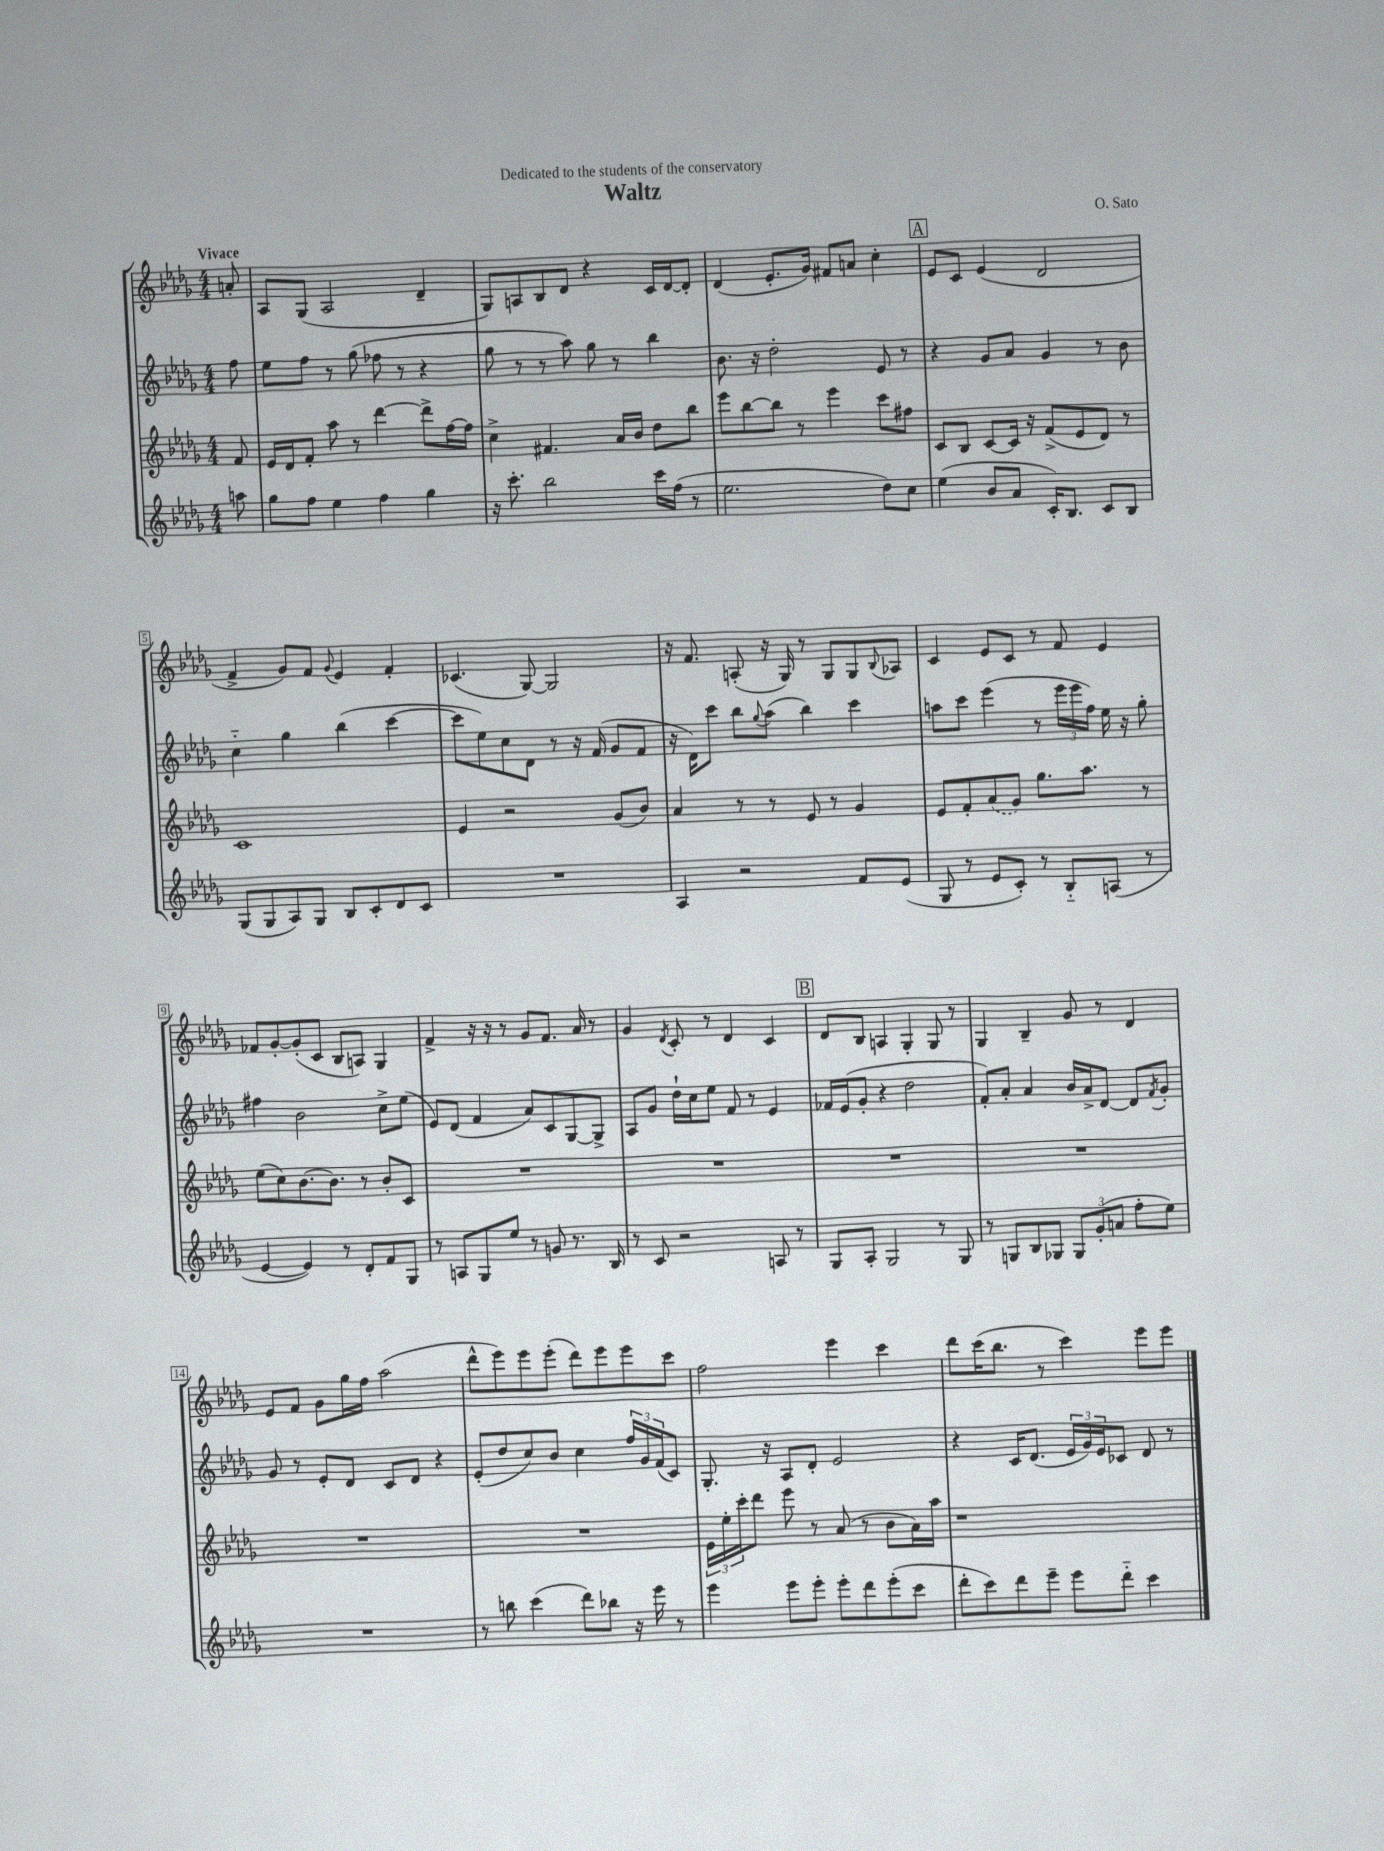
\header { title = "Waltz" composer = "O. Sato" dedication = "Dedicated to the students of the conservatory" }
<<
\new StaffGroup <<
\new Staff = "s0" {
    \clef treble \key des \major \numericTimeSignature \time 4/4 \partial 8 \tempo "Vivace"
    a'8-. |
    aes8 ges8( aes2 des'4-- |
    ges8) a8 bes8 des'8 r4 c'16 des'16~ des'8-. |
    des'4( ees'8.-. ges'16) fis'8 a'8 c''4-. |
    \mark \markup { \box "A" } ees'8 c'8 ees'4( des'2 |
    f'4-> ges'8) f'8 \appoggiatura { ges'8 } ees'4 f'4-. |
    ces'4.( ges8~) ges2 |
    r16 f'8. a8-.( r16 ges16) r8 ges8 ges8 \appoggiatura { bes8 } aes8 |
    c'4 ees'8 c'8 r8 f'8 ees'4 |
    fes'8 ges'8~-. ges'8-.( c'8 bes8 a8) ges4 |
    f'4-> r16 r16 r8 ges'8 f'8. aes'16 r8 |
    ges'4 \acciaccatura { des'8 } c'8-. r8 des'4 c'4 |
    \mark \markup { \box "B" } des'8 bes8 a4 ges4-. ges8 r8 |
    ges4 bes4-- ges'8 r8 des'4 |
    ees'8 f'8 ges'8 ges''16 f''16 aes''2( |
    des'''8-^ ees'''8) ees'''8 ees'''8-.( des'''8) ees'''8 ees'''8 c'''8 |
    f''2 ees'''4 c'''4 |
    des'''8 c'''16( bes''8. r8 c'''4) ees'''8 ees'''8 \bar "|." |
}
\new Staff = "s1" {
    \clef treble \key des \major \numericTimeSignature \time 4/4 \partial 8
    f''8 |
    ees''8 f''8 r8 ges''8( fes''8 r8 r4 |
    ges''8 r8 r8 aes''8) ges''8 r8 bes''4 |
    bes'8. r16 des''2-. ees'8 r8 |
    \mark \markup { \box "A" } r4 ges'8 aes'8 ges'4 r8 bes'8 |
    c''4-_ ges''4 bes''4( c'''4~ |
    c'''8 ees''8) c''8 des'8 r8 r16 f'16( ges'8 f'8 |
    r16 des'16) c'''8 bes''8 \appoggiatura { ges''8 } aes''8( bes''4) c'''4 |
    a''8 c'''8 ees'''4( r8 \tuplet 3/2 { ees'''16 ees'''16 f''16) } ees''16 r16 ges''8-. |
    fis''4 bes'2 c''8-> ees''8( |
    ees'8) des'8( f'4 aes'8) c'8 ges8~ ges8-> |
    aes8 ges'8 des''16-! c''16 ees''8 f'8 r8 ees'4 |
    \mark \markup { \box "B" } fes'16 ees'16( ges'8-. r4 des''2 |
    f'8-.) aes'8-. aes'4 bes'16 aes'16-> des'8~ des'8 \acciaccatura { f'8 } ges'8-. |
    ges'8 r8 ees'8-. des'8 c'8 des'8 r4 |
    ees'8-.( des''8 c''8) bes'8 c''4 \tuplet 3/2 { f''16 ges'16 f'16( } c'8) |
    ges8.-. r16 aes8 des'8-. ees'2 |
    r4 c'16 des'8.( \tuplet 3/2 { ees'16 ges'16) ees'16 } ces'8 des'8 r8 \bar "|." |
}
\new Staff = "s2" {
    \clef treble \key des \major \numericTimeSignature \time 4/4 \partial 8
    f'8 |
    ees'16 des'16 f'8-. aes''8 r8 des'''4~ des'''8-> f''16~ f''16 |
    c''4-> fis'4. aes'16 bes'16 des''8 bes''8 |
    ees'''8 bes''8~ bes''8 r8 ees'''4 c'''8 fis''8 |
    \mark \markup { \box "A" } c'8 bes8 c'8~ c'16 r16 f'8->( ees'8 des'8) r8 |
    c'1 |
    ees'4 r2 ges'8( bes'8) |
    aes'4 r8 r8 ees'8 r8 ges'4 |
    ees'8 f'8-. \once \slurDashed aes'8( ges'8) ges''8. aes''8. r8 |
    ees''8( c''8) bes'8.~ bes'8. r8 bes'8-. c'8 |
    R1 |
    R1 |
    \mark \markup { \box "B" } R1 |
    R1 |
    R1 |
    R1 |
    \tuplet 3/2 { ees'16 ees''16-. c'''16-. } des'''8 ees'''8 r8 aes'8( r8 bes'8 aes'16) aes''16 |
    r1 \bar "|." |
}
\new Staff = "s3" {
    \clef treble \key des \major \numericTimeSignature \time 4/4 \partial 8
    a''8 |
    ges''8 f''8 ees''4 f''4 ges''4 |
    r16 c'''8.-. bes''2 c'''16 f''16( r8 |
    ees''2. des''8) c''8 |
    \mark \markup { \box "A" } ees''4( bes'8 aes'8 c'16-.) bes8. c'8 bes8 |
    ges8( ges8 aes8) ges8 bes8 c'8-. des'8 c'8 |
    R1 |
    aes4 r2 f'8 ees'8( |
    ges8 r8 ees'8 c'8-.) r8 bes8-_ a8( r8 |
    ees'4~ ees'4) r8 des'8-. f'8 ges8 |
    r8 a8 ges8 ees''8 r8 g'8 r8. bes16 |
    r8 c'8 r2 a8 r8 |
    \mark \markup { \box "B" } ges8 aes8-. ges2 r8 ges8 |
    r8 g8 bes8 ges8 \tuplet 3/2 { ges8 ges'8-.( a'8 } f''8-. ees''8) |
    R1 |
    r8 b''8 c'''4( des'''8) bes''8 r16 ees'''16 r8 |
    ees'''4 ees'''8 ees'''8-. ees'''8-. des'''8 ees'''8-.( c'''8 |
    des'''8-. c'''8) des'''8 ees'''8-- ees'''8 des'''8-_ c'''4 \bar "|." |
}
>>
>>
\layout { \context { \Score \override BarNumber.stencil = #(make-stencil-boxer 0.1 0.3 ly:text-interface::print) } }
